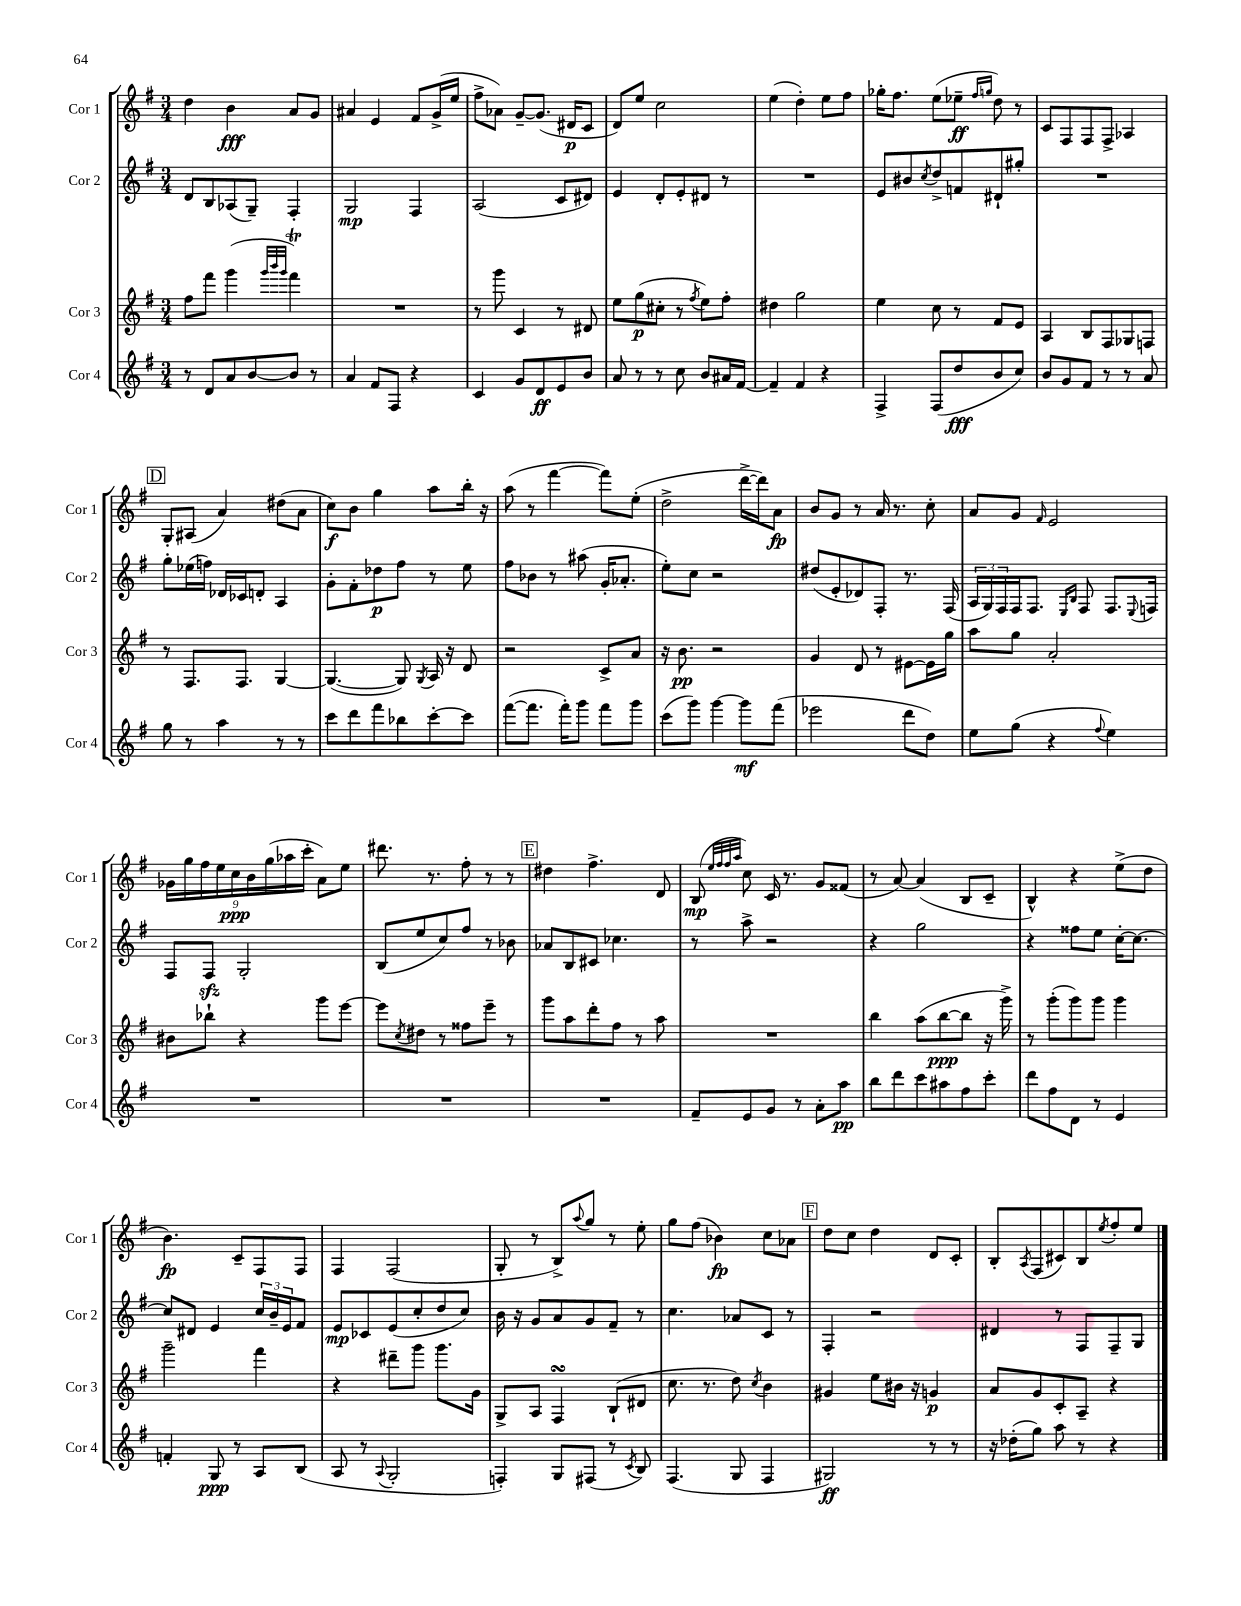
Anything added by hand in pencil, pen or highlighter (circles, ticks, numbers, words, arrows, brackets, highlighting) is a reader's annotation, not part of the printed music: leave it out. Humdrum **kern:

**kern	**kern	**kern	**kern
*staff4	*staff3	*staff2	*staff1
*clefG2	*clefG2	*clefG2	*clefG2
*k[f#]	*k[f#]	*k[f#]	*k[f#]
*M3/4	*M3/4	*M3/4	*M3/4
8r	8ff#	8d	4dd
8d	8fff#	8B	.
8a	(4ggg	(8A-	4b
[8b	.	8G~)	.
.	32qqggg	.	.
.	32qqbbb	.	.
.	32qqggg	.	.
8b]	4fff#)	4F#'	8a
8r	.	.	8g
=	=	=	=
4a	2.r	2G	4a#
8f#	.	.	4e
8F#	.	.	.
4r	.	4F#	8f#
.	.	.	(16g^
.	.	.	16ee
=	=	=	=
4c	8r	(2A	8ff#^
.	8ggg	.	8a-)
8g	4c	.	[8g~
8d	.	.	(8.g]
8e	8r	8c	.
.	.	.	16d#
8b	8d#	8d#)	8c
=	=	=	=
8a	8ee	4e	8d)
8r	(8gg	.	8ee
8r	8cc#'	8d'	2cc
8cc	8r	8e'	.
.	8qff#	.	.
8b	8ee)	8d#	.
16a#	8ff#'	8r	.
[16f#	.	.	.
=	=	=	=
4f#~]	4dd#	2.r	(4ee
4f#	2gg	.	4dd')
4r	.	.	8ee
.	.	.	8ff#
=	=	=	=
4F#^	4ee	8e	16gg-'
.	.	.	8.ff#
.	.	8b#	.
.	.	8qcc	.
(8F#	8cc	8dd^	(8ee
8dd	8r	8f	8ee-~
.	.	.	16qqff#
.	.	.	16qqgg
8b	8f#	8d#`	8dd)
8cc)	8e	8gg#'	8r
=	=	=	=
8b	4A	2.r	8c
8g	.	.	8F#
8f#	8B	.	8F#
8r	8F#	.	8F#^
8r	8G-	.	4A-
8a	8F	.	.
=	=	=	=
8gg	8r	8gg'	8G'
8r	8.F#	(16ee-	(8A#
.	.	16ff)	.
4aa	.	16d-	4a)
.	8.F#	16c-	.
.	.	8d'	.
8r	[4G	4A	(8dd#
8r	.	.	8a
=	=	=	=
8ccc	(4.G_	8g'	8cc)
8ddd	.	8f#'	8b
8fff#	.	8dd-	4gg
8bb-	8G])	8ff#	.
.	8qG	.	.
[8ccc'	16A	8r	8aa
.	16r	.	.
8ccc]	8d	8ee	16bb'
.	.	.	16r
=	=	=	=
([8fff#	2r	8ff#	(8aa
8.fff#]	.	8b-	8r
.	.	8r	[4fff#
16fff#')	.	.	.
8ggg	.	(8aa#	.
8fff#	8c^	16g'	8fff#])
.	.	8.a-'	.
8ggg	8a	.	(8ee'
=	=	=	=
(8ccc	16r	8ee')	2dd^
.	8.b	.	.
8ggg)	.	8cc	.
[4ggg	2r	2r	.
8ggg]	.	.	[16ddd^
.	.	.	16ddd])
(8fff#	.	.	8a
=	=	=	=
2eee-	4g	(8dd#	8b
.	.	8e'	8g
.	8d	8d-)	8r
.	8r	8F#'	16a
.	.	.	8.r
8ddd	[8e#	8.r	.
8dd)	16e#]	.	8cc'
.	16gg	(16F#	.
=	=	=	=
8ee	8aa	24A	8a
.	.	24G)	.
.	.	24F#	.
(8gg	8gg	16F#	8g
.	.	8.F#	.
.	.	.	16qqf#
4r	2a'	.	2e
.	.	16qqE	.
.	.	16qqB	.
.	.	8F#	.
8qqff#	.	.	.
4ee)	.	8.F#	.
.	.	8qqE	.
.	.	16F	.
=	=	=	=
2.r	8b#	8F#	18g-
.	.	.	18gg
.	.	.	18ff#
.	8bb-`	8F#	.
.	.	.	18ee
.	.	.	18cc
.	4r	2G'	.
.	.	.	18b
.	.	.	(18gg
.	.	.	18aa-
.	.	.	18ccc'
.	8ggg	.	8a)
.	[8eee	.	8ee
=	=	=	=
2.r	8eee]	(8B	8.ddd#
.	8qcc	.	.
.	8dd#	8ee	.
.	.	.	8.r
.	8r	8cc)	.
.	8ff##	8ff#	8ff#'
.	8eee~	8r	8r
.	8r	8b-	8r
=	=	=	=
2.r	8ggg	8a-	4dd#
.	8aa	8B	.
.	8ddd'	8c#	4.ff#^
.	8ff#	4.cc-	.
.	8r	.	.
.	8aa	.	8d
=	=	=	=
8f#~	2.r	8r	(8B
.	.	.	32qqee
.	.	.	32qqff#
.	.	.	32qqff#
.	.	.	32qqaa
8e	.	8aa^	8cc)
8g	.	2r	16c
.	.	.	8.r
8r	.	.	.
8a'	.	.	8g
8aa	.	.	(8f##
=	=	=	=
8bb	4bb	4r	8r
8ddd	.	.	[8a)
8ccc	(8aa	2gg	(4a]
8aa#	[8bb	.	.
8ff#	8bb]	.	8B
8ccc'	16r	.	8c~
.	16ggg^)	.	.
=	=	=	=
8ddd	8r	4r	4B^^)
8ff#	(8ggg'	.	.
8d	8ggg)	8ff##	4r
8r	8ggg	8ee	.
4e	4ggg	[16cc'	(8ee^
.	.	8.cc_	.
.	.	.	8dd
=	=	=	=
4f'	2ggg~	8cc]	4.b)
.	.	8d#	.
8G	.	4e	.
8r	.	.	8c~
8A	4fff#	24cc	8F#
.	.	24b~	.
.	.	24e	.
(8B	.	8f#	8F#
=	=	=	=
8A	4r	8e	4F#
8r	.	8c-	.
8qqA	.	.	.
2G'	8ddd#~	(8e	(2F#
.	8ggg	8cc'	.
.	8.ggg	8dd	.
.	.	8cc)	.
.	16g	.	.
=	=	=	=
4F')	8G^	16b	8G'
.	.	16r	.
.	8A	8g	8r
8G	4F#	8a	8B^)
.	.	.	8qqaa
(8F#	.	8g	8gg
8r	(8B`	8f#~	8r
8qc	.	.	.
8B)	8d#	8r	8ee'
=	=	=	=
(4.F#	8.cc	4.cc	8gg
.	.	.	(8ff#
.	8.r	.	.
.	.	.	4b-)
8G	8dd)	8a-	.
.	8qcc	.	.
4F#	4b	8c	8cc
.	.	8r	8a-
=	=	=	=
2G#)	4g#	4F#'	8dd
.	.	.	8cc
.	8ee	2r	4dd
.	16b#	.	.
.	16r	.	.
8r	4g	.	8d
8r	.	.	8c'
=	=	=	=
16r	8a	4d#	8B'
(16dd-'	.	.	.
.	.	.	8qA
8gg)	8g	.	(8F#
8aa	8c'	8r	8c#)
8r	8A~	8F#	8B
.	.	.	8qee
4r	4r	8F#~	8ff#'
.	.	8G	8ee
==	==	==	==
*-	*-	*-	*-
